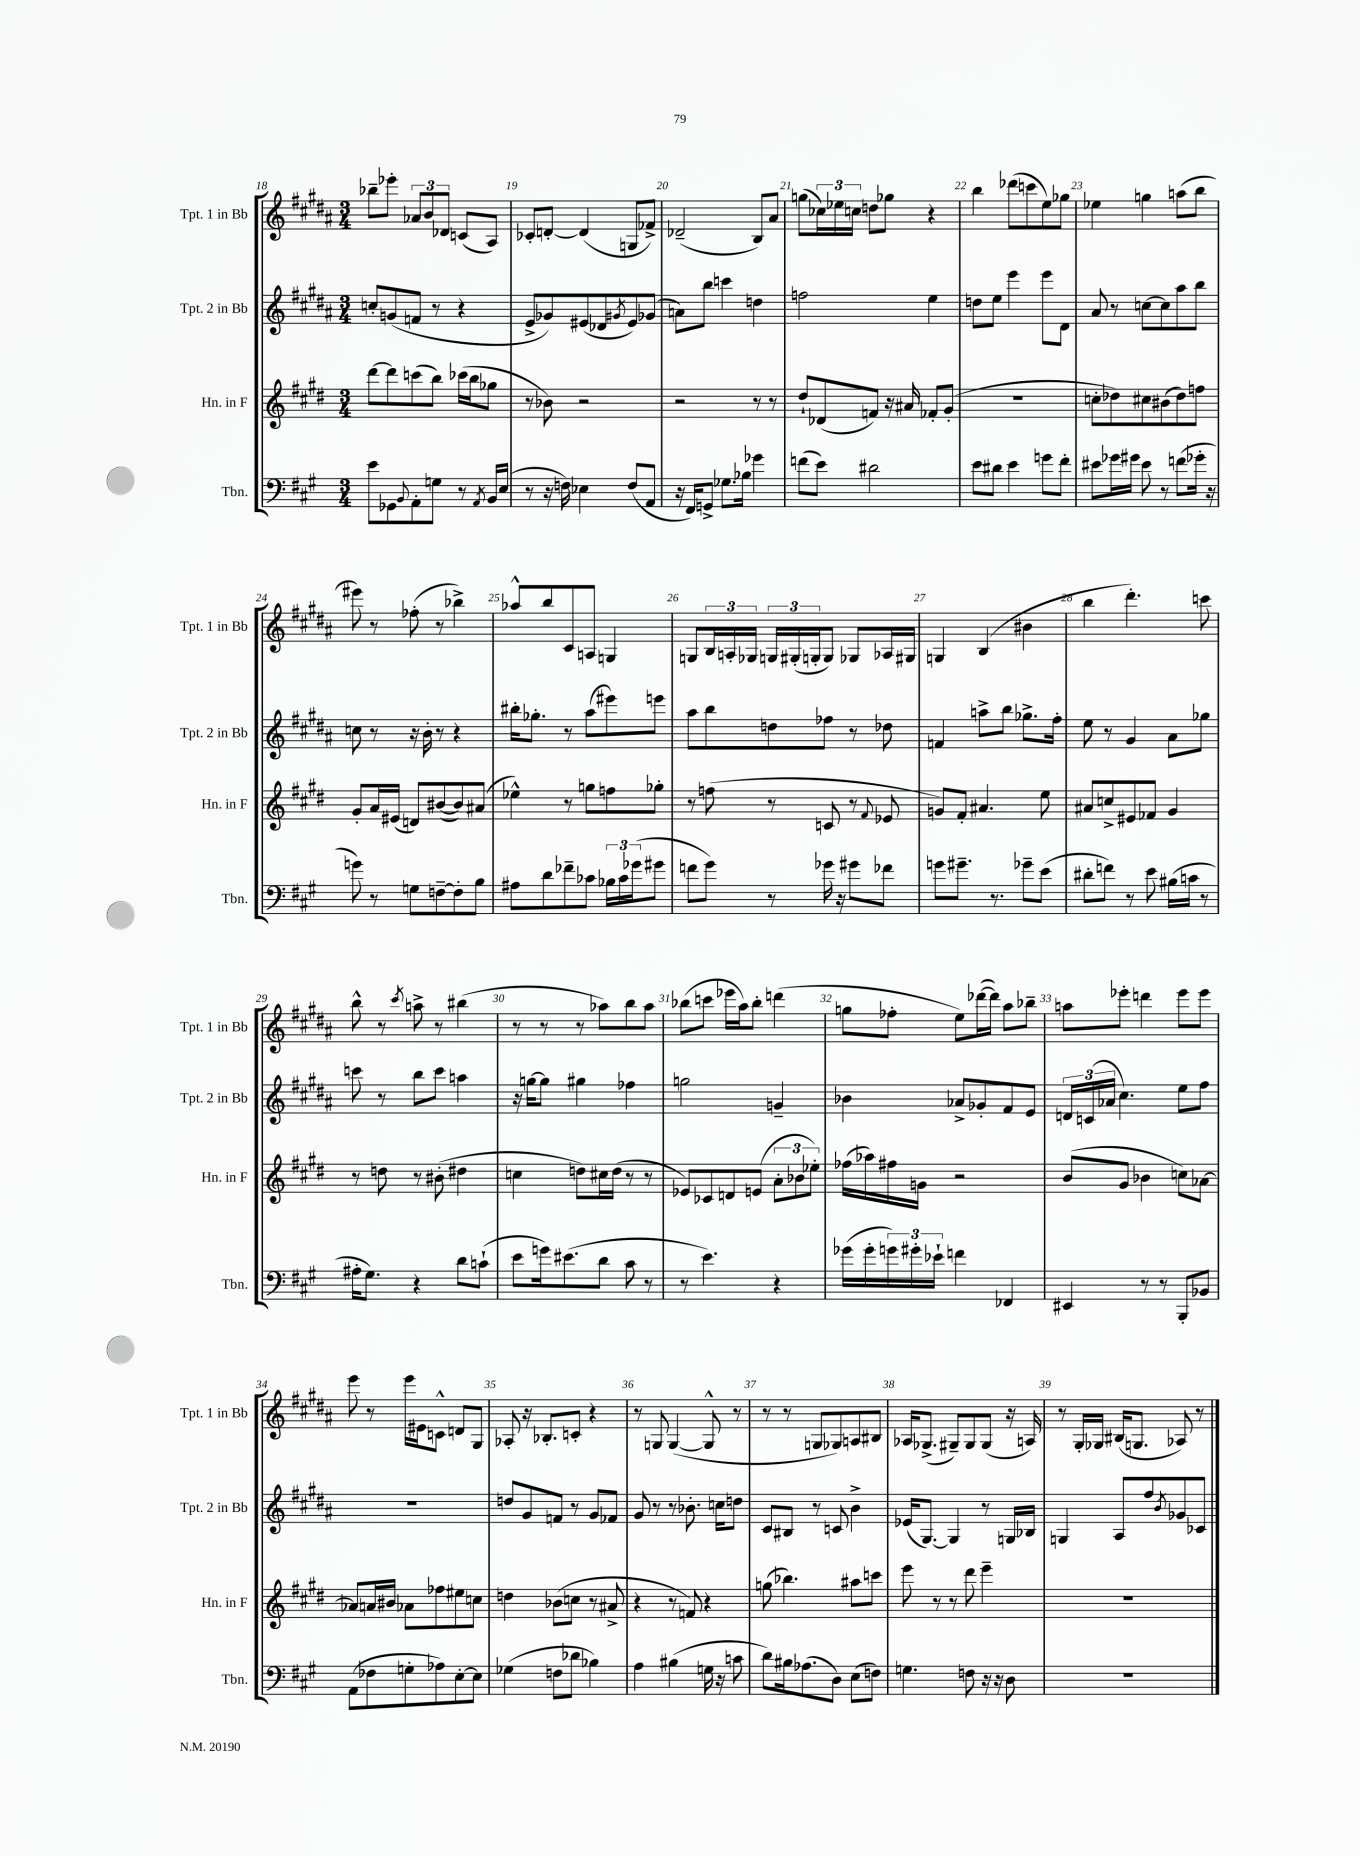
<<
\new StaffGroup <<
\new Staff = "s0" \with { instrumentName = "Tpt. 1 in Bb" shortInstrumentName = "Tpt. 1 in Bb" } {
    \clef treble \key b \major \numericTimeSignature \time 3/4
    bes''8-- ees'''8-. \tuplet 3/2 { aes'8 b'8 des'8 } c'8( ais8) |
    ces'8-. d'8~-. d'4( g8 fes'8->) |
    des'2--( b8) ais'8 |
    g''8( \tuplet 3/2 { ces''16) ees''16 c''16 } d''8 ges''8 r4 |
    b''4 des'''8( c'''8 e''8) ges''8 |
    ees''4 g''4 a''8( b''8 |
    eis'''8) r8 fes''8-.( r8 bes''4->) |
    aes''8-^ b''8 cis'8 a8 g4 |
    g8 \tuplet 3/2 { b16 a16-. ges16 } \tuplet 3/2 { g16 gis16-.( g16-. } g8) ges8 aes16 gis16 |
    g4 b4( bis'4 |
    b''4 dis'''4.-.) c'''8 |
    b''8-^ r8 \acciaccatura { cis'''8 } a''8-> r8 bis''4( |
    r8 r8 r8 aes''8) b''8 aes''8 |
    bes''8( c'''8 ees'''16 ais''16) bes''8-. d'''4( |
    g''8 fes''8-. e''8) des'''16~( des'''16) ais''8 bes''8-- |
    a''8 ees'''8-. d'''4 ees'''8 ees'''8 |
    e'''8 r8 e'''16 eis'16 c'8-^ d'8 gis8 |
    aes8-. r16 bes8.-. c'8-. r4 |
    r8 g8 g4~( g8-^ r8 |
    r8 r8 g8 ges8) a8 bis8 |
    aes16 ges8.->( gis8--) gis8 gis8( r16 a16) |
    r8 gis16-. ges16 bis16( g8. aes8) r8 \bar "|." |
}
\new Staff = "s1" \with { instrumentName = "Tpt. 2 in Bb" shortInstrumentName = "Tpt. 2 in Bb" } {
    \clef treble \key b \major \numericTimeSignature \time 3/4
    c''8-. g'8( f'8 r8 r4 |
    e'8-> ges'8) eis'8( des'8 \acciaccatura { gis'8 } eis'8) ges'8( |
    a'8) b''8 c'''4 d''4 |
    f''2 e''4 |
    d''8 e''8 e'''4 e'''8 dis'8 |
    ais'8 r8 c''8~ c''8 ais''8 b''8 |
    c''8 r8 r16 b'16-. r8 r4 |
    bis''16-. ges''8.-. r8 ais''8( eis'''8) e'''8 |
    ais''8 b''8 d''8 fes''8 r8 des''8 |
    f'4 a''8-> b''8 ges''8.-> fis''16-. |
    e''8 r8 gis'4 ais'8 ges''8 |
    c'''8 r8 b''8 c'''8 a''4 |
    r16 g''16~ g''8 gis''4 fes''4 |
    g''2 g'4-- |
    bes'4 aes'8-> ges'8-. fis'8 e'8 |
    \tuplet 3/2 { d'16 c'16( aes'16 } cis''4.) e''8 fis''8 |
    R2. |
    d''8 gis'8 f'8 r8 gis'8 fes'8 |
    gis'8 r8 r8 bes'8.-. c''16 d''8 |
    cis'8 bis8 r8 c'8 b'4-> |
    ees'16( gis8.~) gis4 r8 g16 bes16 |
    g4 ais8 fis''8 \acciaccatura { b'8 } ges'8 ces'8 \bar "|." |
}
\new Staff = "s2" \with { instrumentName = "Hn. in F" shortInstrumentName = "Hn. in F" } {
    \clef treble \key e \major \numericTimeSignature \time 3/4
    dis'''8~ dis'''8 c'''8( b''8) ces'''16( b''16 ges''8 |
    r8 bes'8) r2 |
    r2 r8 r8 |
    dis''8-! des'8( f'8) r16 ais'16 fes'8-. gis'8-.( |
    R2. |
    c''8-. des''8) cis''8 bis'8( des''8) f''8 |
    gis'8-. a'16 eis'16( d'8) bis'8~( bis'8) ais'8( |
    ees''4-^) r8 g''8 f''8 ges''8-. |
    r8 f''8( r8 c'8 r8 \appoggiatura { fis'8 } ees'8 |
    g'8) fis'8-. ais'4. e''8 |
    ais'8 c''8-> eis'8 fes'8 gis'4 |
    r8 d''8 r8 bis'8-.( dis''4 |
    c''4 d''8) cis''16 d''16( r8 r8 |
    ees'8) ces'8 d'8 e'8( \tuplet 3/2 { a'8-. bes'8 ees''8-.) } |
    fes''16( aes''16) fis''16 g'16 r2 |
    b'8( gis'8 bes'4 c''8) aes'8~ |
    aes'8 a'16 bis'16 aes'8 fes''8 eis''8 c''8 |
    d''4 bes'8( c''8 r8 ais'8-> |
    r4 r8 f'8) r4 |
    g''8( bes''4.) ais''8 c'''8 |
    e'''8 r8 r8 dis'''8 e'''4-- |
    R2. \bar "|." |
}
\new Staff = "s3" \with { instrumentName = "Tbn." shortInstrumentName = "Tbn." } {
    \clef bass \key a \major \numericTimeSignature \time 3/4
    e'8 ges,8 \appoggiatura { b,8 } a,8-. g8 r8 \acciaccatura { a,8 } b,16 e16( |
    r8 r16 f16) ees4 f8( a,8 |
    r16 fis,16) g,8-> ges8. bes16 ges'4 |
    f'8( e'8) dis'2 |
    e'8 dis'8 e'4 g'8 fis'8-. |
    eis'8 ges'16 gis'16 eis'8 r8 f'8( ges'16-. r16 |
    g'8) r8 g8 f8~-- f8-. b8 |
    ais8 d'8 fes'8-- ces'8 \tuplet 3/2 { bes16 ces'16 ges'16( } gis'8 |
    f'8 gis'8) r8 ges'16 r16 gis'8 fes'8 |
    g'8 gis'8.-- r8. ges'8-- e'8( |
    dis'8-. f'8) r8 e'8 bis16( c'16 r8 |
    ais16-. gis8.) r4 d'8 c'8-!( |
    e'8 g'16) eis'8.( d'8 cis'8 r8 |
    r8 e'4.) r4 |
    ges'16( ges'16-. \tuplet 3/2 { g'16) gis'16-. ees'16-! } f'4 fes,4 |
    eis,4 r8 r8 b,,8-. bes,8 |
    a,8( fes8 g8-. aes8) e8~-. e8 |
    ges4( f8 des'8 bes4) |
    a4 bis4( g16 r16 c'8 |
    d'8) bis16 aes8.( d8) e8( f8) |
    g4. f8 r16 r16 d8 |
    R2. \bar "|." |
}
>>
>>
\layout { \context { \Score currentBarNumber = #18 \override BarNumber.break-visibility = ##(#f #t #t) barNumberVisibility = #all-bar-numbers-visible } }
